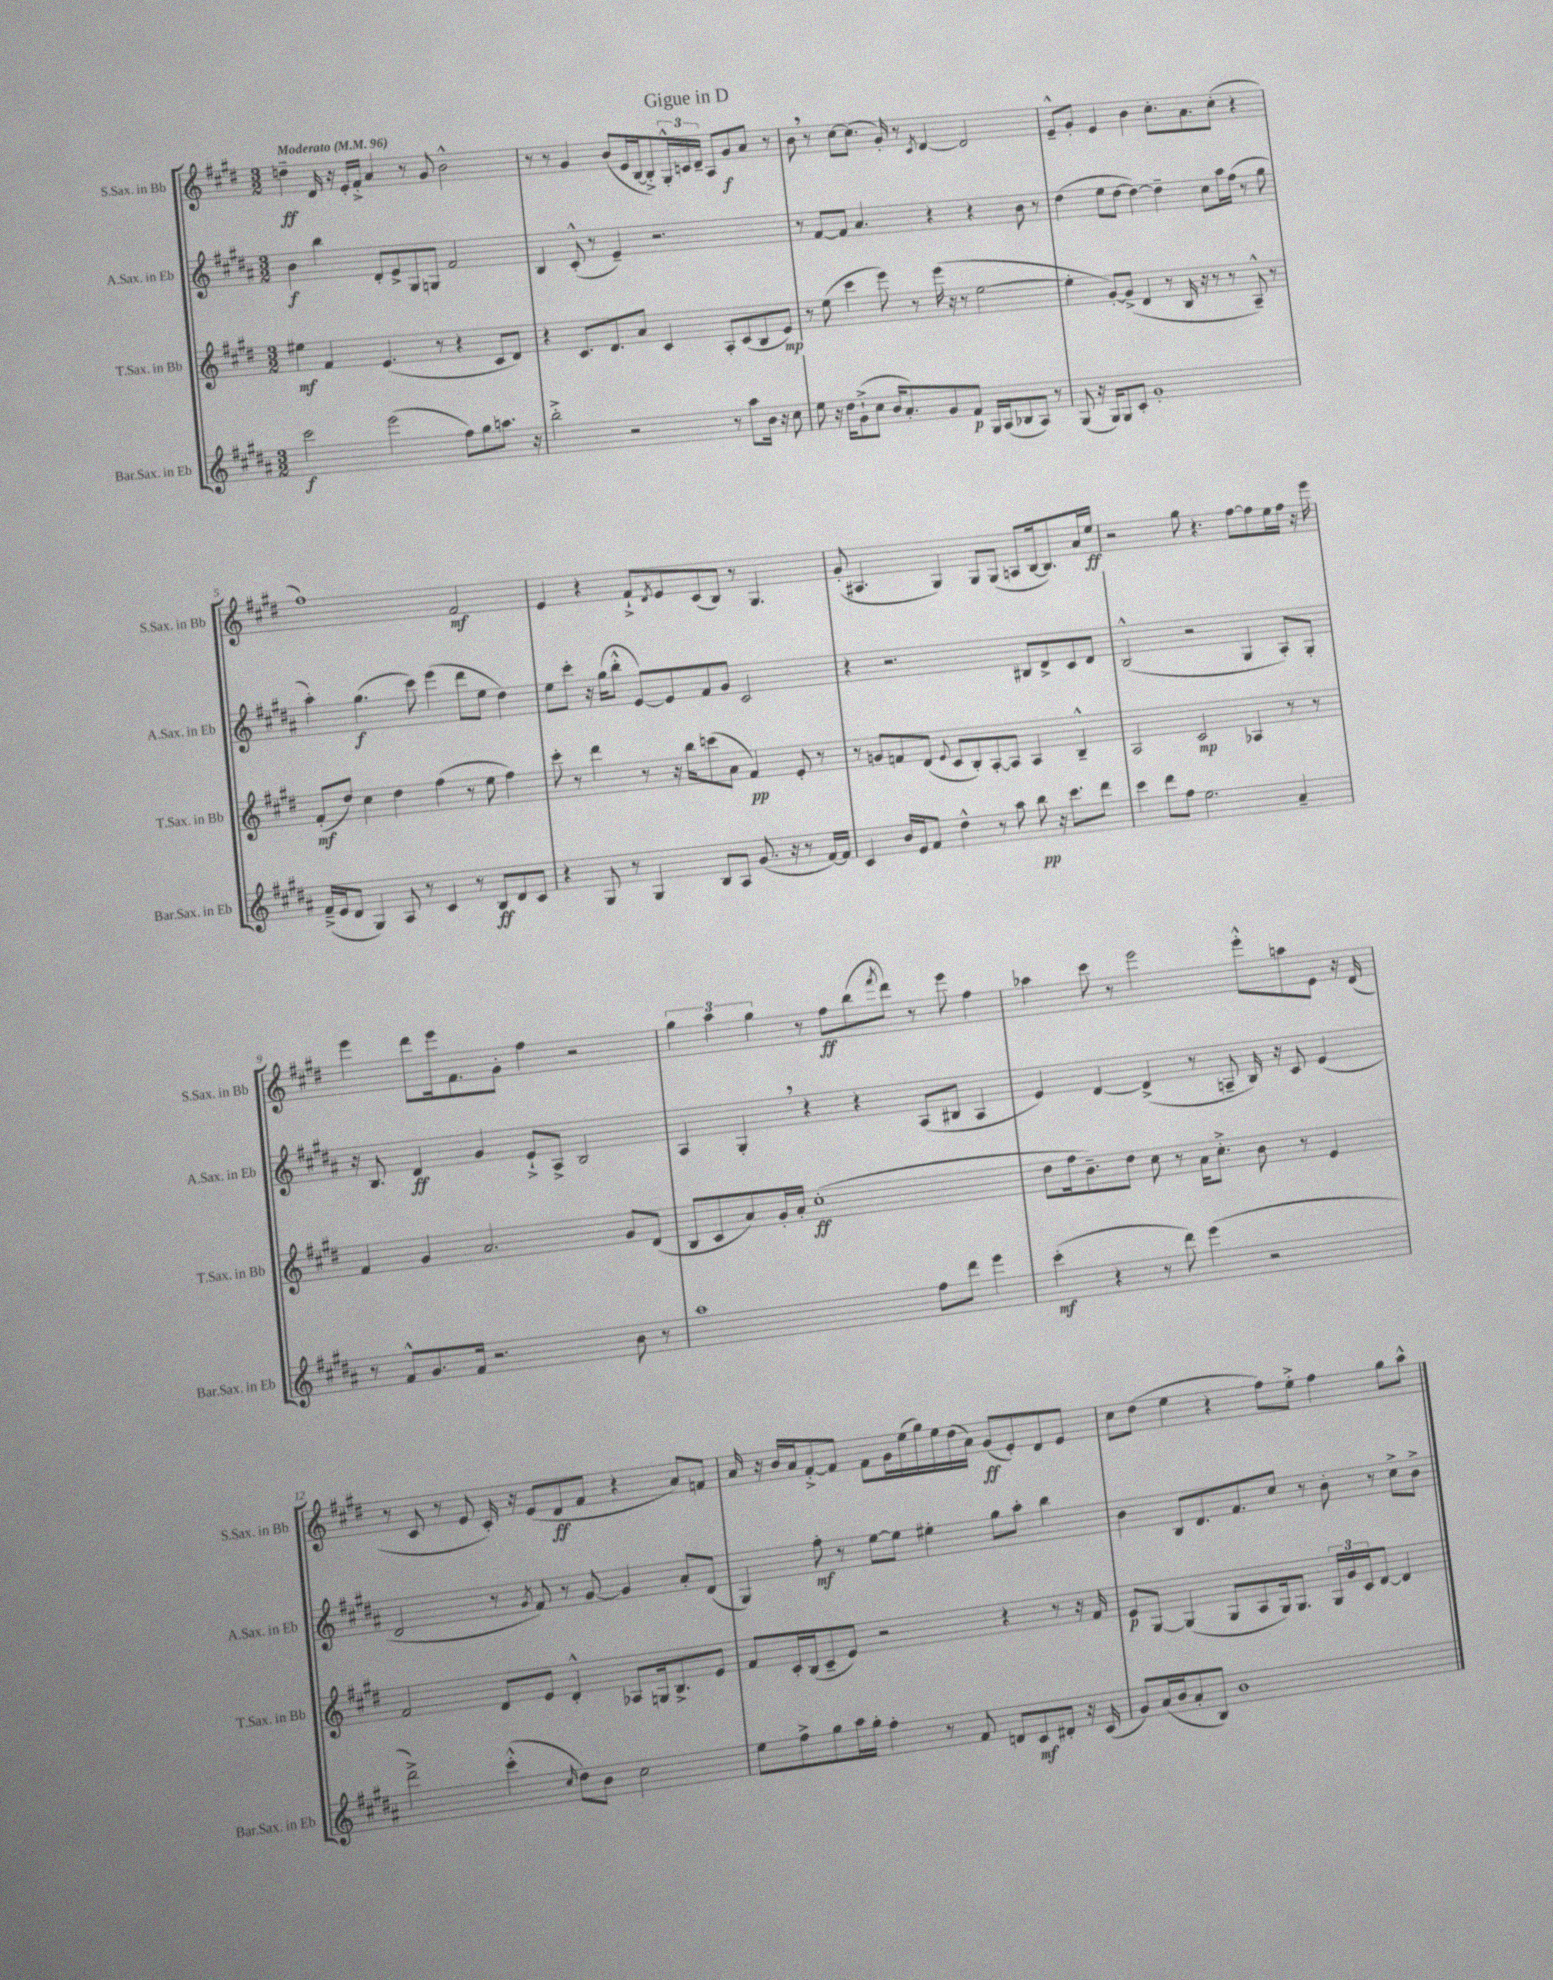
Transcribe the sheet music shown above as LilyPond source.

\header { title = "Gigue in D" }
<<
\new StaffGroup <<
\new Staff = "s0" \with { instrumentName = "S.Sax. in Bb" shortInstrumentName = "S.Sax. in Bb" } {
    \clef treble \key e \major \numericTimeSignature \time 3/2 \tempo "Moderato" 4 = 96
    d''4--\ff dis'16 r16 e'16-. fis'16-.-> a'4 r8 gis'8 b'2-^ |
    r8 r8 gis'4 b'8( e'16 b16~ b8-.->) \tuplet 3/2 { gis16-.-^ c'16 dis'16-- } a8 gis'8\f a'8 r8 |
    b'8 \breathe r8 cis''8~ cis''8.( gis'16-.) r8 \acciaccatura { cis'8 } dis'4~ dis'2 |
    e'8---^ gis'8-. e'4 b'4 cis''8.-. a'8. cis''8-.( r4 |
    fis''1) fis'2\mf |
    e'4 r4 fis'8-!-> \acciaccatura { dis'8 } e'8 cis'8( b8) r8 gis4. |
    gis'8-.( ais4. gis4) gis8 gis8( a8 b16~ b8.) a'16 e''16\ff |
    r2 gis''8 r4. fis''8~ fis''8 e''16 fis''16 r16 e'''16 |
    e'''4 dis'''8 e'''16 fis'8. gis'8-. fis''4 r2 |
    \tuplet 3/2 { gis''4 a''4 gis''4 } r8 fis''8\ff b''8( \acciaccatura { fis'''8 } dis'''8) r8 e'''8 fis''4 |
    aes''4 cis'''8 r8 e'''2 e'''8-.-^ a''8 e'8 r16 dis'16( |
    r8 cis'8 r8 e'8 cis'16-.) r16 e'8( dis'8\ff fis'8 r4 a'8) f'8 |
    a'16 r16 b'16 a'16 fis'8~-.-> fis'8 fis'8 gis'16 e''16( gis''16) e''16 dis''16( a'16) gis'8\ff( e'8-.) dis'8 e'8 |
    cis''8 dis''8( e''4 r4 fis''8) e''8-.-> fis''4 gis''8 a''8-^ \bar "|." |
}
\new Staff = "s1" \with { instrumentName = "A.Sax. in Eb" shortInstrumentName = "A.Sax. in Eb" } {
    \clef treble \key b \major \numericTimeSignature \time 3/2
    b'4\f b''4 dis'8-. e'8-> gis8 g8 fis'2 |
    b4 cis'8-.-^( r8 e'4--) r2. |
    r8 fis'8~ fis'8 ais'4. r4 r4 b'8 r8 |
    dis''4( e''8 dis''8~ dis''4~) dis''4-- cis''8 ais''16 fis''16( r8 gis''8 |
    ais''4-.) gis''4.\f( cis'''8) e'''4( dis'''8 e''8 dis''4) |
    e''8 cis'''8-. r16 gis''16( b''8-.-^ e'8~) e'8 fis'8 gis'8 cis'2 |
    r4 r2. bis8 dis'8-> cis'8 dis'8 |
    b2-^( r2 gis4 ais8-.) gis8-. |
    r16 b8. dis'4\ff gis'4 e'8-!-> ais8-> b2 |
    ais4 gis4-. \breathe r4 r4 ais8( bis8 ais4 |
    e'4) dis'4~ dis'4->( r8 a8-- b16) r16 cis'8 e'4( |
    dis'2 r8 \acciaccatura { gis'8 } fis'8) r8 gis'8~ gis'4 ais'8-. dis'8( |
    gis4) fis''8-.\mf r8 e''8~ e''8 eis''4-. gis''8 ais''8-. b''4 |
    b'4 b8 dis'8. fis'8. cis''8 r8 b'8-. r8 cis''8-> b'8-> \bar "|." |
}
\new Staff = "s2" \with { instrumentName = "T.Sax. in Bb" shortInstrumentName = "T.Sax. in Bb" } {
    \clef treble \key e \major \numericTimeSignature \time 3/2
    eis''4\mf fis'4 e'4.( r8 r4 cis'8 dis'8) |
    r4 cis'8. dis'8. a'8 cis'4 a8-. cis'8( b8 e'8\mp) |
    r8 e''8( cis'''4 e'''8) r8 e'''16( r16 r8 e''2~ |
    e''4-. gis'8~-.) gis'8->( dis'4 r8 b16 r16 r8 r8 a8---^) r8 |
    fis'8-.\mf( dis''8) cis''4 dis''4 fis''4( r8 e''8 fis''4) |
    cis'''8-. r8 dis'''4 r8 r16 b''16 c'''8( a'8 fis'4\pp) e'8-. r8 |
    r8 g'8 f'8 dis'8( \appoggiatura { e'8 } cis'8 b8-.) a8~-. a8 a4 b4---^ |
    a2 cis'2\mp aes4 r8 r8 |
    fis'4 gis'4 a'2. gis'8 dis'8( |
    b8 cis'8 a'8) gis'16-. a'16-. cis''1-.\ff( |
    dis''8 fis''16 b'8.--) dis''8 cis''8 r8 a'16 cis''8.-.-> b'8 r8 e'4 |
    fis'2 dis'8 e'8 dis'4-.-^ aes8 g16 b8.-> e'8 |
    fis'8 cis'16-. b16( cis'8-- e'8) r2 r4 r8 r16 fis'16 |
    e'8\p gis8~ gis4( gis8 a8 gis16) gis8. \tuplet 3/2 { gis16 gis'16 cis'16 } dis'8~ dis'4 \bar "|." |
}
\new Staff = "s3" \with { instrumentName = "Bar.Sax. in Eb" shortInstrumentName = "Bar.Sax. in Eb" } {
    \clef treble \key b \major \numericTimeSignature \time 3/2
    cis'''2\f e'''2( fis''8) gis''8 a''8. r16 |
    b''2-.-> r2 r8 ais''8 b'16 r16 cis''8 |
    e''8 r16 dis''16 gis'8-!->( cis''8 b'16 ais'8.-.) gis'8 fis'8\p gis16 ais16( bes8 ais8) r8 |
    gis8( r16 gis16) gis8 cis'8-. gis'1-. |
    fis'16--->( e'16 dis'8 gis4) ais8 r8 cis'4 r8 b8\ff dis'8 cis'8 |
    r4 gis8 r8 gis4 b8 ais8 gis'8.( r16 r8 fis'16~) fis'16 |
    cis'4 b'16 e'16 fis'8 dis''4-^ r8 ais''8 b''8\pp r16 cis'''8. dis'''8 |
    cis'''4 dis'''8 fis''8 e''2. ais'4-- |
    r8 fis'8-^ gis'8. fis'16 r2. b'8 r8 |
    ais''1 fis''8 dis'''8 e'''4 |
    cis'''4-.\mf( r4 r8 dis'''8) e'''4( r2 |
    dis'''2->) cis'''4-.-^( \grace { cis''16 } dis''8) b'8 cis''2 |
    e''8 fis''8-> gis''8 ais''16 gis''16-. fis''4-. r8 fis'8 d'8 cis'8\mf dis'8-. r16 cis'16( |
    gis'8) ais'16( b'16 ais'8-. b8) b'1 \bar "|." |
}
>>
>>
